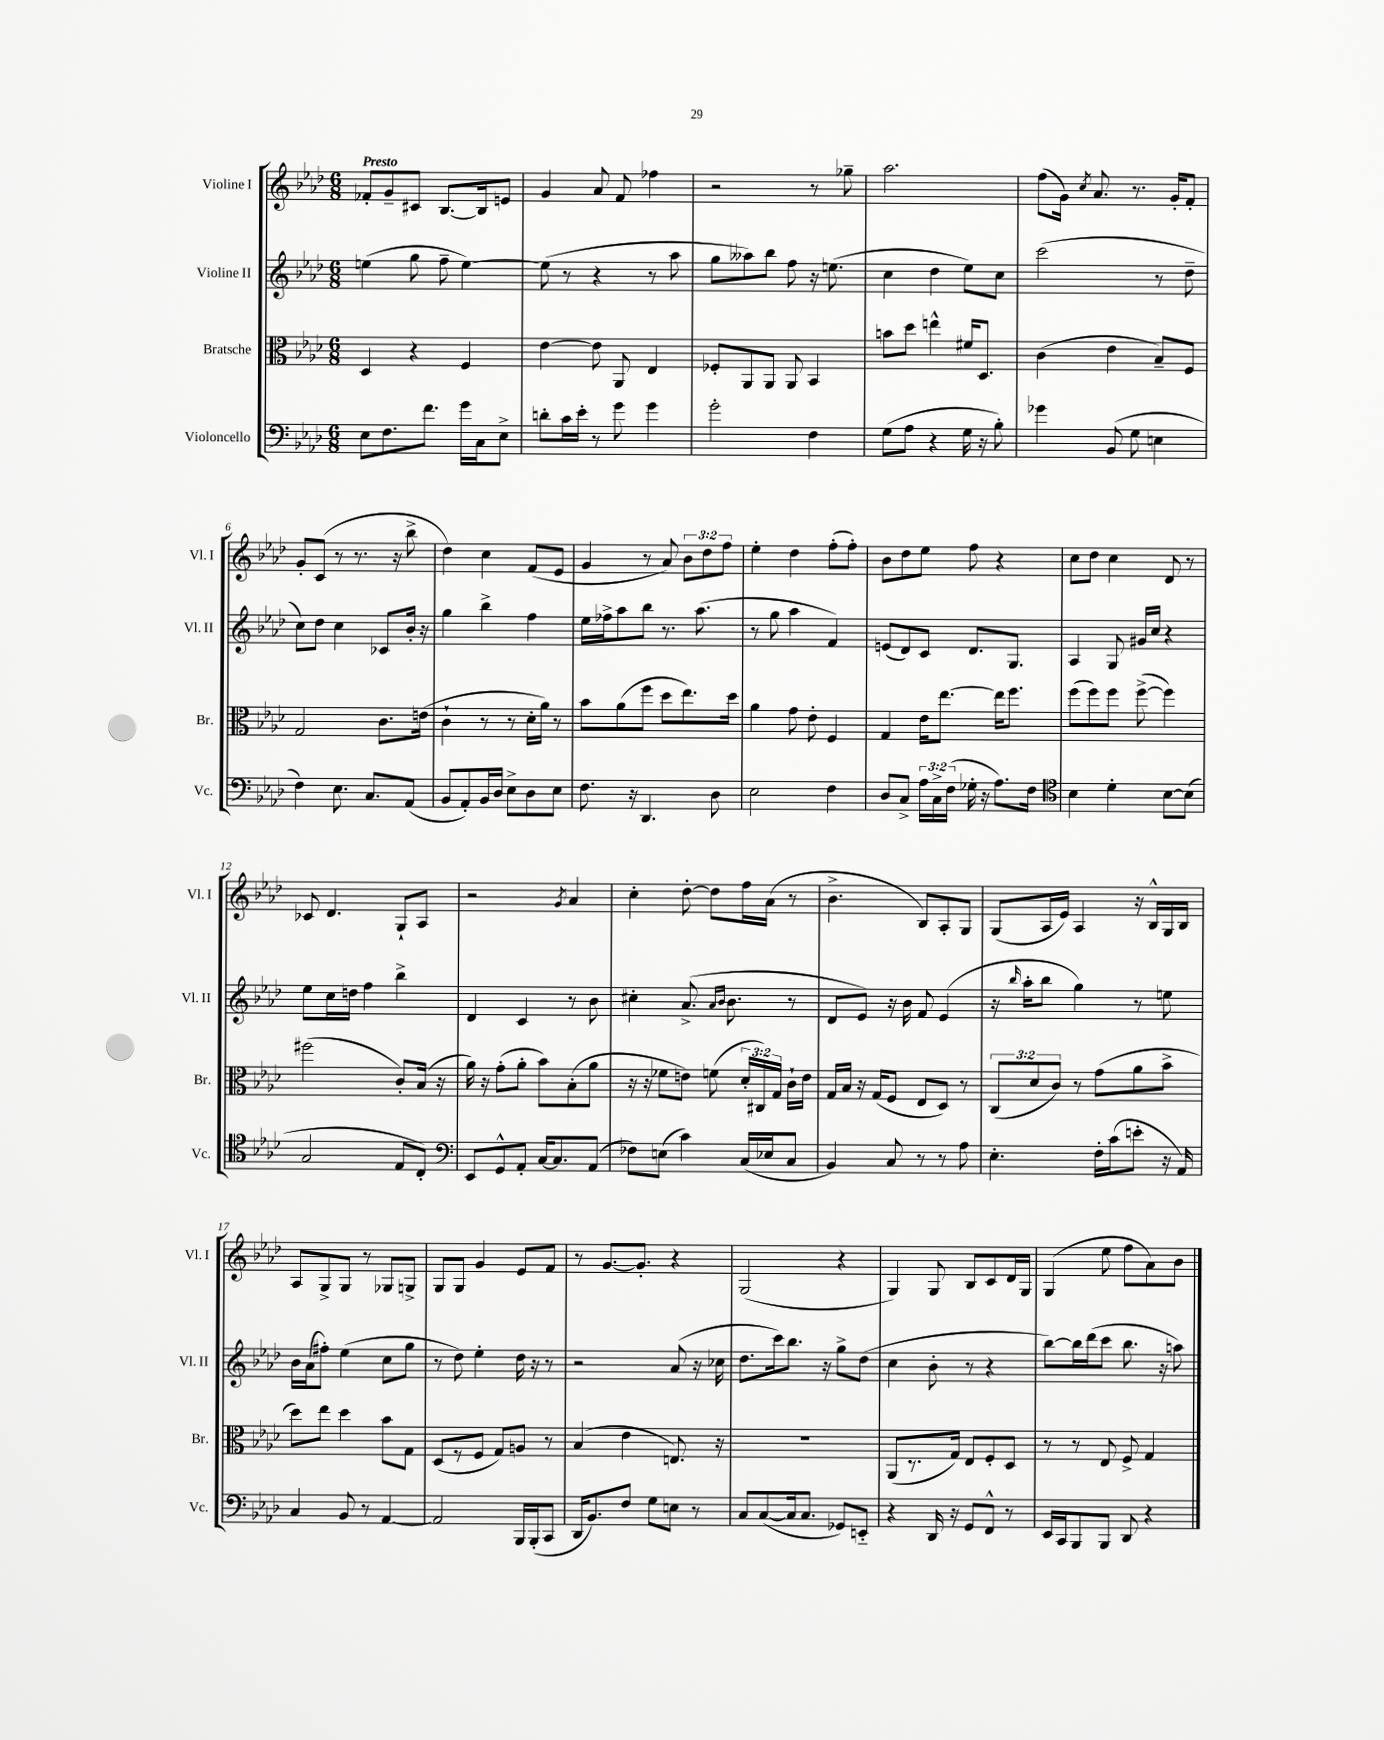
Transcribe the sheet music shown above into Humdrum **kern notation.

**kern	**kern	**kern	**kern
*staff4	*staff3	*staff2	*staff1
*clefF4	*clefC3	*clefG2	*clefG2
*k[b-e-a-d-]	*k[b-e-a-d-]	*k[b-e-a-d-]	*k[b-e-a-d-]
*M6/8	*M6/8	*M6/8	*M6/8
8E-	4D-	(4ee	8f-'
8.F	.	.	8g~
.	4r	8gg	8c#
8.f	.	.	.
.	.	8ff~	[8.B-
16g	4F	[4ee)	.
16C	.	.	16B-]
8E-^	.	.	8e
=	=	=	=
8d'	[4e-	(8ee]	4g
16c	.	8r	.
16e-'	.	.	.
8r	8e-]	4r	8a-
8g	8AA-	.	8f
4g	4E-	8r	4ff-
.	.	8aa-	.
=	=	=	=
2g'	8F-'	8gg	2r
.	8AA-	8aa--)	.
.	8AA-	8bb-	.
.	8AA-	8ff	.
4F	4BB-	16r	8r
.	.	(8.ee	.
.	.	.	8gg-~
=	=	=	=
(8G	8b	4cc	2.aa-
8A-	8dd-	.	.
4r	4ee^^	4dd-	.
16G	16f#	8ee-)	.
16r	8.D-	.	.
8B-')	.	8cc	.
=	=	=	=
4g-	(4c	(2ccc	(8ff
.	.	.	16g)
.	.	.	8qcc
.	.	.	8.a-
(8BB-	4e-	.	.
8G	.	.	8.r
4E	8B-~)	8r	.
.	.	.	16g'
.	8F	8dd-~	8f'
=	=	=	=
4F)	2G	8cc)	8g'
.	.	8dd-	(8c
8.E-	.	4cc	8r
.	.	.	8.r
8.C	.	.	.
.	8.c	8c-	.
.	.	.	16r
(8AA-	.	16b-'	8bb-^
.	(16e	16r	.
=	=	=	=
8BB-	4c`	4gg	4dd-)
8AA-')	.	.	.
16BB-	8r	4bb-^	4cc
16D-	.	.	.
8E-^	8r	.	.
8D-	16d-'	4ff	(8f
.	16a-)	.	.
8E-	8r	.	8e-
=	=	=	=
8.F	8b-	16ee-	4g
.	.	16ff-^	.
.	(8a-	8aa-	.
16r	.	.	.
4.DD-	8ff	8bb-	8r
.	8dd-	8.r	8a-)
.	8.ee-)	.	12b-
.	.	(8.aa-	.
.	.	.	12dd-
8D-	.	.	.
.	.	.	12ff
.	16dd-	.	.
=	=	=	=
2E-	4a-	8r	4ee-'
.	.	8gg	.
.	8g	4aa-	4dd-
.	8e-'	.	.
4F	4F	4f)	(8ff'
.	.	.	8ff')
=	=	=	=
8D-	4G	(8e	8b-
8C^	.	8d-)	8dd-
24A-	16e-	8c	8ee-
24C^	.	.	.
.	[8.ee-	.	.
(24F	.	.	.
16G-'	.	8.d-	8ff
16r	.	.	.
8.A-)	16ee-]	.	4r
.	8.ff	8.G	.
16F	.	.	.
=	=	=	=
*clefC4	*	*	*
4B-	(8ff	4A-	8cc
.	8ff)	.	8dd-
4d-'	8ff	8G	4cc
.	([8ff^	16g#	.
.	.	16cc	.
[8B-	4ff])	4r	8d-
(8B-]	.	.	8r
=	=	=	=
2G	(2ff#	8ee-	8c-
.	.	16cc	4.d-
.	.	16dd	.
.	.	4ff	.
8E-	8c')	4bb-^	8G`
8C')	(16B-	.	8A-
.	16r	.	.
=	=	=	=
*clefF4	*	*	*
8EE-	16a-)	4d-	2r
.	16r	.	.
8GG^^	(8g'	.	.
8AA-'	8a-'	4c	.
[16C	8b-)	.	.
8.C]	.	.	.
.	.	.	8qg
.	(8B-'	8r	4a-
(8AA-	8a-	8b-	.
=	=	=	=
8F-)	16r	4cc#'	4cc'
.	16r	.	.
(8E	8f-	.	.
4c)	8e)	(8.a-^	[8dd-'
.	(8f	.	8dd-]
.	.	16qqa-	.
.	.	16qqb-	.
.	.	8.b-	.
(16C	24d-'	.	16ff
.	24C#)	.	.
16E-	.	.	(16a-
.	24G	.	.
8C	16c`	8r	8r
.	16e	.	.
=	=	=	=
4BB-)	16G	8d-	4.b-^
.	16B-	.	.
.	16r	8e-)	.
.	(16G	.	.
8C	8F	16r	.
.	.	16b-	.
8r	8E-	8f	8B-)
8r	8D-)	(4e-	8A-'
8A-	8r	.	8G
=	=	=	=
4.E-'	(12C	16r	(8G
.	.	16qqbb-	.
.	.	16aa-'	.
.	12d-	.	.
.	.	8bb-	16A-
.	12c)	.	.
.	.	.	16e-)
.	8r	4gg)	4A-
16F'	(8g	.	.
(16c	.	.	.
8e'	8a-	8r	16r
.	.	.	16B-^^
16r	8b-^	8ee	16G
16AA-)	.	.	16B-
=	=	=	=
4C	8dd-)	16b-	8A-
.	.	(16a-	.
.	8ee-	8ff#')	8G^
8BB-	4dd-	(4ee-	8G
8r	.	.	8r
[4AA-	8b-	8cc	8G-
.	8G	8gg	8G^
=	=	=	=
2AA-]	(8D-	8r	8G
.	8r	8dd-)	8G
.	8F	4ee-'	4g
.	8G)	.	.
16BBB-	8A	16dd-	8e-
(16BBB-'	.	16r	.
8CC	8r	8r	8f
=	=	=	=
16DD-	(4B-	2r	8r
8.BB-)	.	.	.
.	.	.	[8.g
8F	4e-	.	.
.	.	.	8.g']
8G	.	.	.
8E	8.E)	(8a-	4r
8r	.	16r	.
.	16r	16cc-	.
=	=	=	=
8C	2.r	8.dd-	(2G
([8C	.	.	.
.	.	16ccc)	.
16C]	.	8.bb-	.
8.C	.	.	.
.	.	16r	.
8GG-)	.	8gg^	4r
8EE'~	.	(8dd-	.
=	=	=	=
4r	(8AA-	4cc	4G)
.	8.r	.	.
16DD-	.	8b-'	8G
16r	16G)	.	.
8GG	8E-	8r	8B-
8FF^^	8F'	4r	8c
8r	8D-	.	16d-
.	.	.	16G
=	=	=	=
16EE-	8r	[8bb-)	(4G
16CC	.	.	.
8BBB-	8r	16bb-]	.
.	.	(16ddd-	.
8BBB-	8E-	8ccc	8ee-
8DD-	8F^	8.bb-	8ff
4r	4G	.	8a-)
.	.	16r	.
.	.	8aa)	8b-
==	==	==	==
*-	*-	*-	*-
